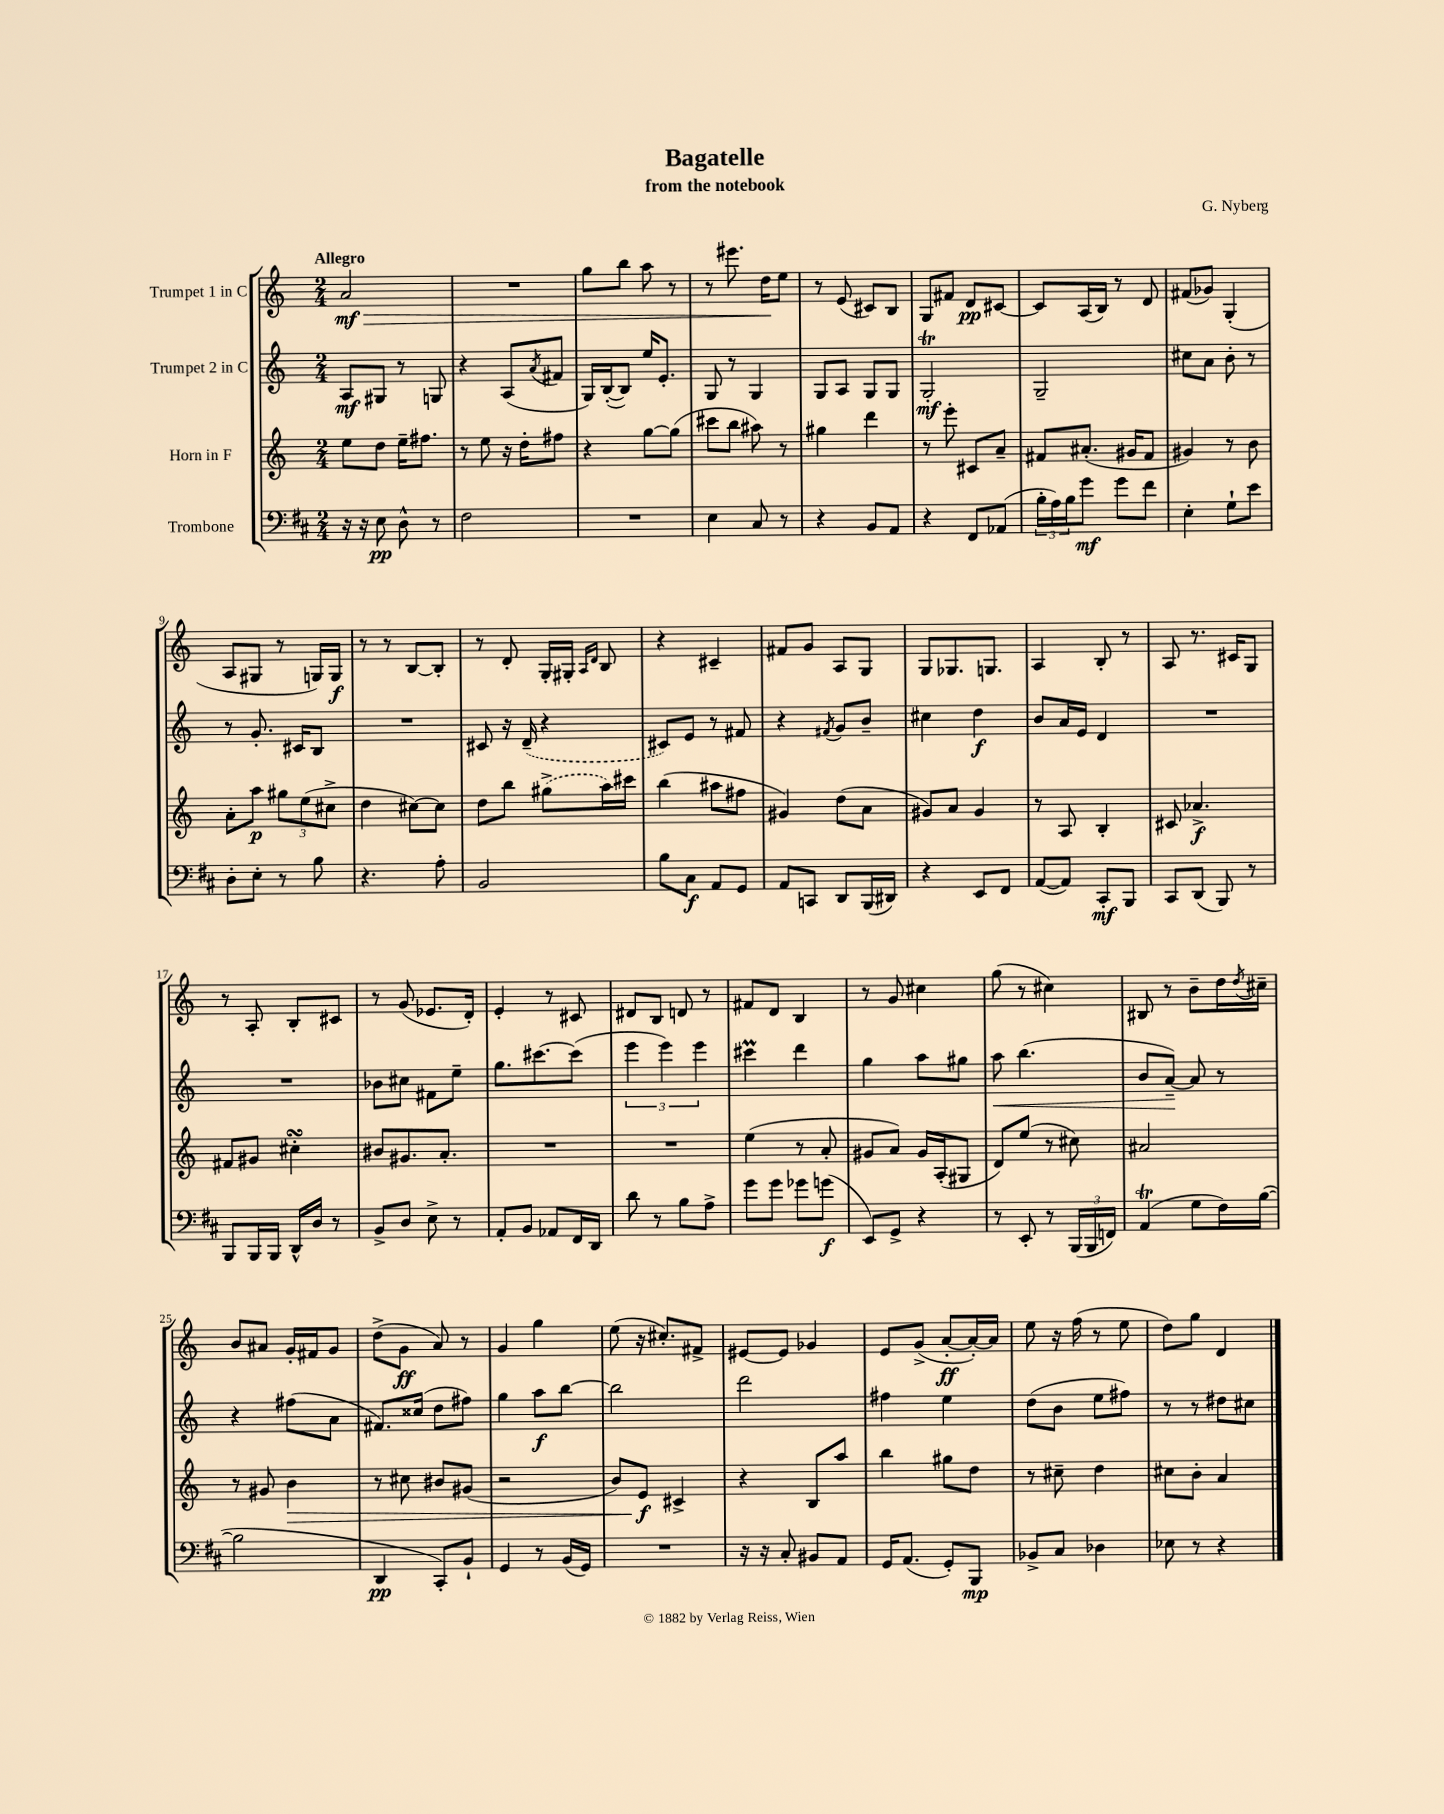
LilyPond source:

\header { title = "Bagatelle" composer = "G. Nyberg" subtitle = "from the notebook" }
<<
\new StaffGroup <<
\new Staff = "s0" \with { instrumentName = "Trumpet 1 in C" } {
    \clef treble \key c \major \numericTimeSignature \time 2/4 \tempo "Allegro"
    a'2\mf\> |
    R2 |
    g''8 b''8 a''8 r8 |
    r8 eis'''8. d''16\! e''8 |
    r8 e'8( cis'8) b8 |
    g8 fis'8 d'8\pp cis'8~ |
    cis'8 a16( b16) r8 d'8 |
    fis'8( ges'8) g4-.( |
    a8 gis8 r8 g16) g16\f |
    r8 r8 b8~ b8-. |
    r8 d'8-. g16-. gis16-. \grace { a16 d'16 } b8 |
    r4 cis'4-- |
    fis'8 g'8 a8 g8 |
    g8 ges8. g8. |
    a4 b8-. r8 |
    a8 r8. cis'16 g8 |
    r8 a8-. b8-. cis'8 |
    r8 g'8( ees'8. d'16-.) |
    e'4-. r8 cis'8 |
    dis'8 b8 d'8 r8 |
    fis'8 d'8 b4 |
    r8 g'8 cis''4 |
    g''8( r8 cis''4) |
    bis8 r8 b'8-- d''16 \acciaccatura { d''8 } cis''16-- |
    b'8 ais'8 g'16-. fis'16 g'8 |
    d''8->( g'8\ff a'8) r8 |
    g'4 g''4 |
    e''8( r16 cis''8.-.) fis'8-> |
    eis'8~ eis'8 ges'4 |
    e'8 g'8->( a'8~-.\ff a'16~-.) a'16 |
    e''8 r16 f''16( r8 e''8 |
    d''8) g''8 d'4 \bar "|." |
}
\new Staff = "s1" \with { instrumentName = "Trumpet 2 in C" } {
    \clef treble \key c \major \numericTimeSignature \time 2/4
    a8\mf gis8 r8 g8 |
    r4 a8( \acciaccatura { a'8 } fis'8 |
    g16) b16~-.( b8) e''16 e'8.-. |
    g8 r8 g4 |
    g8 a8 g8 g8 |
    g2-.\trill\mf |
    g2-- |
    cis''8 a'8 b'8-. r8 |
    r8 g'8.-. cis'16 b8 |
    R2 |
    cis'8 r16 \once \slurDashed d'16--( r4 |
    cis'8) e'8 r8 fis'8 |
    r4 \acciaccatura { fis'8 } g'8 b'8-- |
    cis''4 d''4\f |
    b'8 a'16 e'16 d'4 |
    R2 |
    R2 |
    bes'8 cis''8 fis'8 e''8-- |
    g''8. cis'''8.~ cis'''8( |
    \tuplet 3/2 { e'''4 e'''4) e'''4 } |
    cis'''4\prall d'''4 |
    g''4 a''8 gis''8 |
    a''8\< b''4.( |
    b'8 a'8~--\!) a'8 r8 |
    r4 fis''8( a'8 |
    fis'8.) cisis''16( d''8 fis''8) |
    g''4 a''8\f b''8~ |
    b''2 |
    d'''2 |
    fis''4 e''4 |
    d''8( b'8 e''8 fis''8) |
    r8 r8 dis''8 cis''8 \bar "|." |
}
\new Staff = "s2" \with { instrumentName = "Horn in F" } {
    \clef treble \key c \major \numericTimeSignature \time 2/4
    e''8 d''8 e''16-- fis''8. |
    r8 e''8 r16 d''16-. fis''8 |
    r4 g''8~ g''8( |
    cis'''8 b''8 ais''8) r8 |
    gis''4 d'''4 |
    r8 e'''8-. cis'8 a'8-- |
    fis'8 ais'8.-.( gis'16 fis'8 |
    gis'4) r8 b'8 |
    a'8-. a''8\p \tuplet 3/2 { gis''8 e''8( cis''8-> } |
    d''4 cis''8~) cis''8 |
    d''8 b''8 \once \slurDashed gis''8->( a''16) cis'''16 |
    b''4( ais''8 fis''8 |
    gis'4) d''8( a'8 |
    gis'8) a'8 gis'4 |
    r8 a8 b4-. |
    cis'8 aes'4.->\f |
    fis'8 gis'8 cis''4-.\turn |
    bis'8 gis'8. a'8.-. |
    R2 |
    R2 |
    e''4( r8 a'8-. |
    gis'8 a'8) gis'16 a16-.( gis8 |
    d'8) e''8( r8 cis''8) |
    ais'2 |
    r8 gis'8 b'4\> |
    r8 cis''8 bis'8 gis'8( |
    r2 |
    b'8) e'8\f\! cis'4-> |
    r4 b8 a''8 |
    b''4 gis''8 d''8 |
    r8 cis''8-- d''4 |
    cis''8 b'8-. a'4 \bar "|." |
}
\new Staff = "s3" \with { instrumentName = "Trombone" } {
    \clef bass \key d \major \numericTimeSignature \time 2/4
    r16 r16 e8\pp d8-^ r8 |
    fis2 |
    R2 |
    e4 cis8 r8 |
    r4 b,8 a,8 |
    r4 fis,8 aes,8( |
    \tuplet 3/2 { b16-. a16) b16 } g'8\mf g'8 fis'8 |
    e4-. g8-! e'8 |
    d8-. e8-. r8 b8 |
    r4. a8-. |
    b,2 |
    b8 cis8\f a,8 g,8 |
    a,8 c,8 d,8 b,,16( dis,16) |
    r4 e,8 fis,8 |
    a,8~( a,8) cis,8-.\mf b,,8 |
    cis,8 d,8( b,,8) r8 |
    b,,8 b,,16 b,,16 d,16-^ d16 r8 |
    b,8-> d8 e8-> r8 |
    a,8-. b,8 aes,8 fis,16 d,16 |
    d'8 r8 b8 a8-> |
    g'8 g'8 ges'8 g'8\f( |
    e,8) g,8-> r4 |
    r8 e,8-. r8 \tuplet 3/2 { b,,16( b,,16 f,16) } |
    a,4\trill( g8 fis16) b16~( |
    b2 |
    d,4\pp cis,8-.) b,8-! |
    g,4 r8 b,16( g,16) |
    R2 |
    r16 r16 cis8-. bis,8 a,8 |
    g,16 a,8.( g,8-.) b,,8\mp |
    bes,8-> cis8 des4 |
    ees8 r8 r4 \bar "|." |
}
>>
>>
